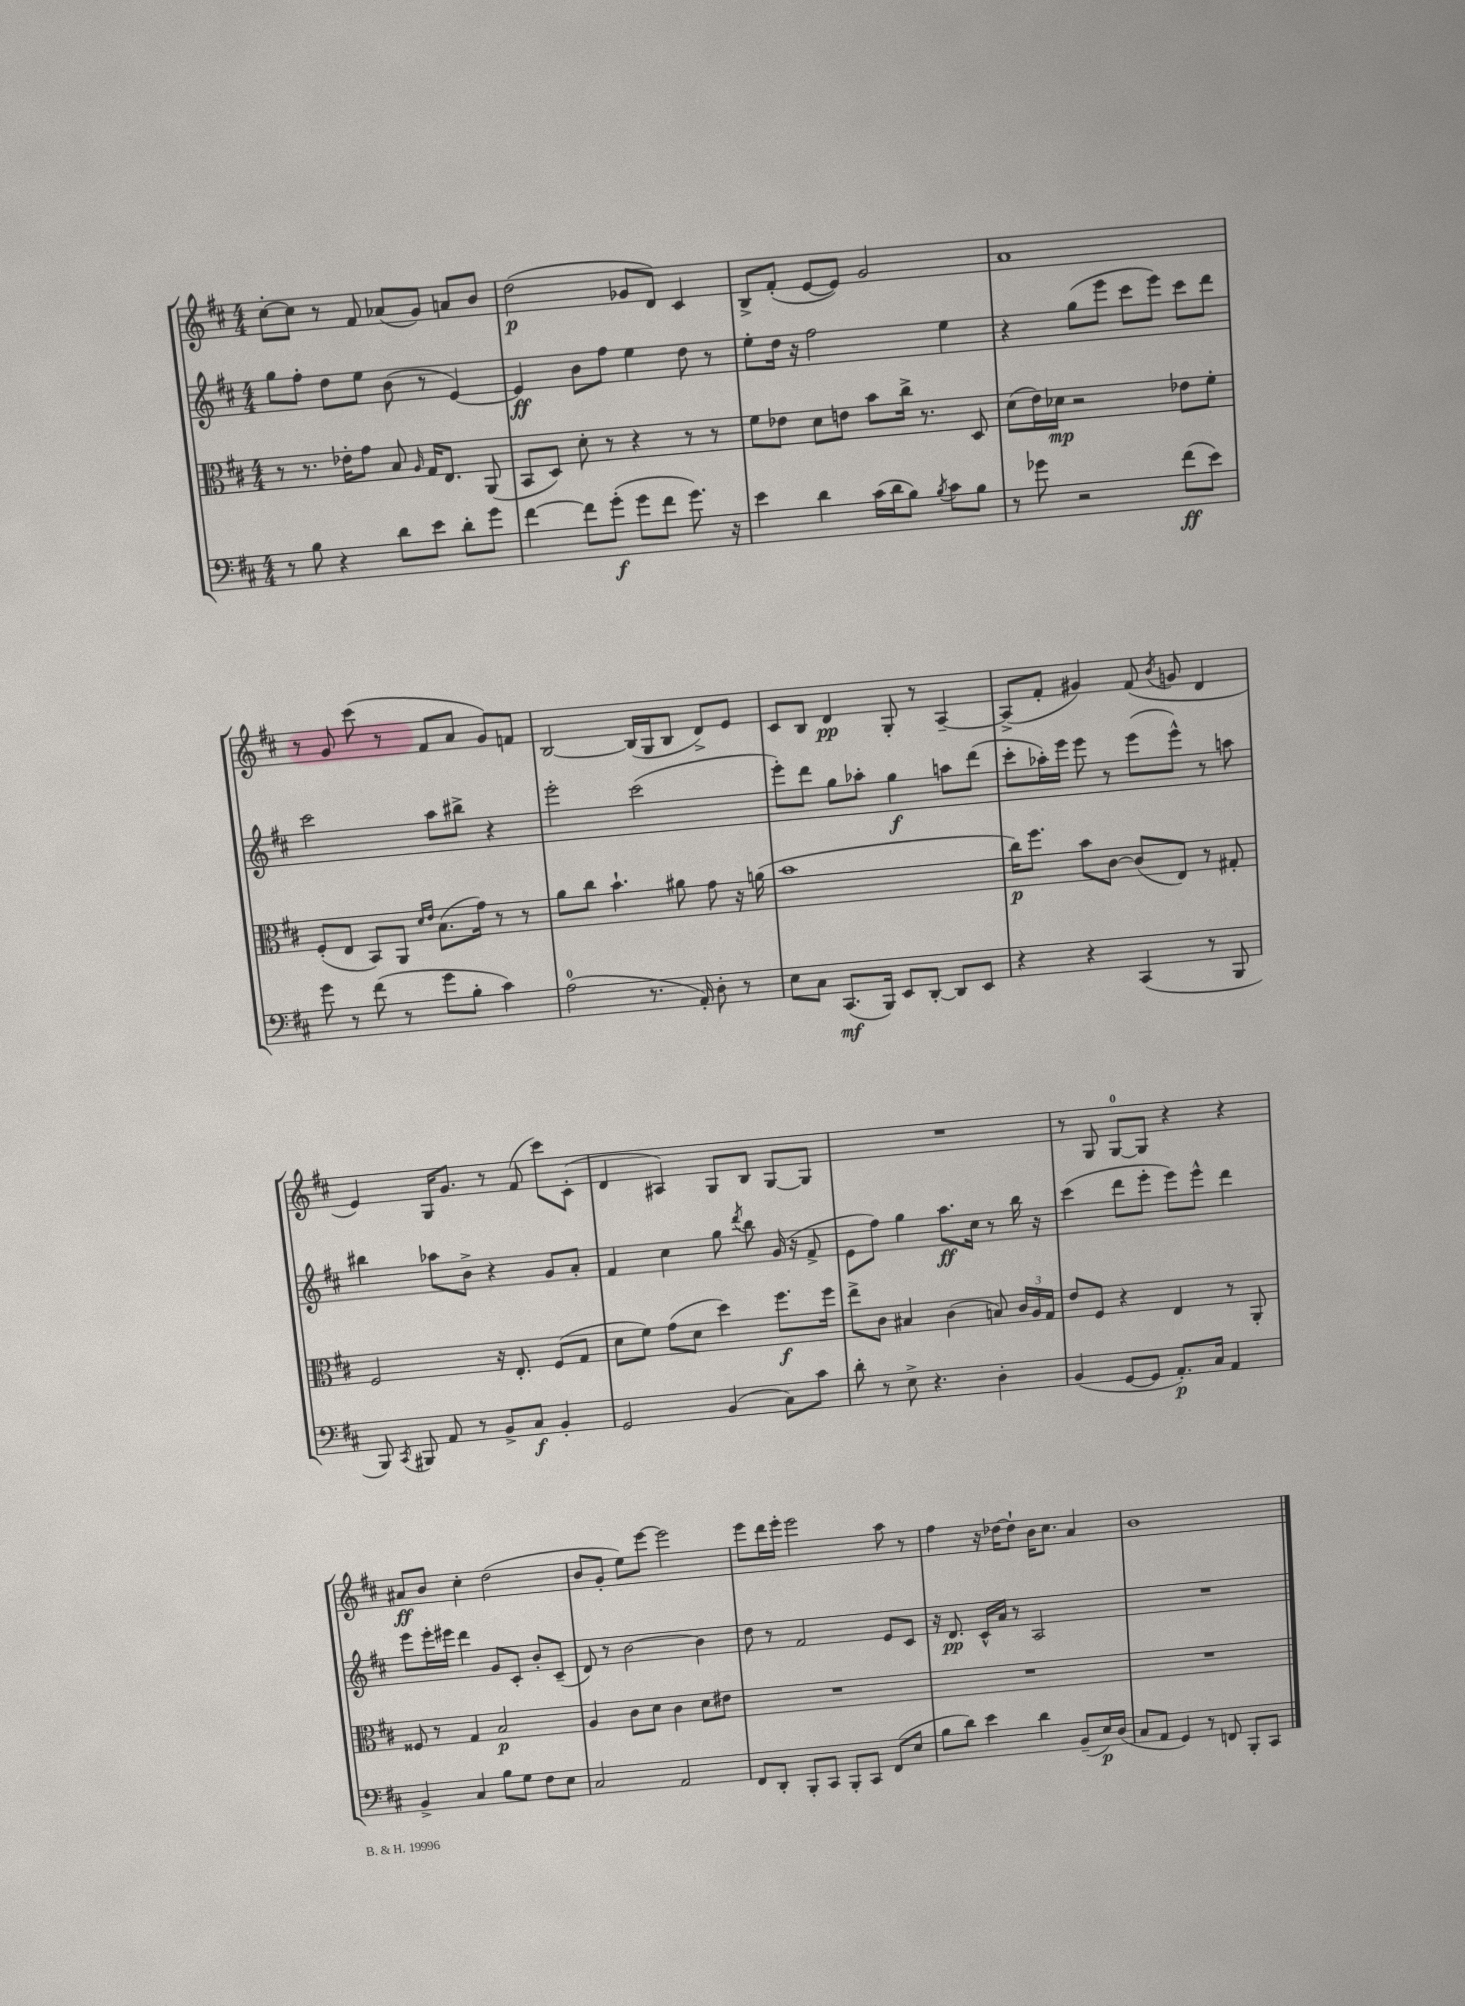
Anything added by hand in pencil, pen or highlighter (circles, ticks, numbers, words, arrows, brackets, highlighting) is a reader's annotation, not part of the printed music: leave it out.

**kern	**kern	**kern	**kern
*staff4	*staff3	*staff2	*staff1
*clefF4	*clefC3	*clefG2	*clefG2
*k[f#c#]	*k[f#c#]	*k[f#c#]	*k[f#c#]
*M4/4	*M4/4	*M4/4	*M4/4
8r	8r	8gg	[8cc#'
8B	8.r	8ff#'	8cc#]
4r	.	8dd	8r
.	16e-'	.	.
.	8g	8ee	8f#
8d	8B	(8b	(8a-
.	16qqA	.	.
8e	16G	8r	8g)
.	8.E	.	.
8d'	.	[4e)	8a
8g	(8AA	.	8b
=	=	=	=
[4f#	8BB	4e]	(2dd
.	8D)	.	.
8f#]	8d'	8b	.
(8g'	8r	8ff#	.
8g	4r	4ee	8g-
8f#	.	.	8d)
8.g)	8r	8dd	4c#
.	8r	8r	.
16r	.	.	.
=	=	=	=
4e	8f#	8ee'	8B^
.	8e-	16dd	(8f#'
.	.	16r	.
4d	8d	2ff#	[8e
.	8e	.	8e])
(16c#	8b	.	2g
16d	.	.	.
8B)	16cc#^	.	.
.	8.r	.	.
8qB	.	.	.
8c#	.	4ee	.
8B	8D	.	.
=	=	=	=
8r	(8d	4r	1a
8g-	16e)	.	.
.	16d-	.	.
2r	2r	(8gg	.
.	.	8eee	.
.	.	8ccc#	.
.	.	8eee)	.
(8f#	8e-	8ccc#	.
8e)	8f#'	8ddd	.
=	=	=	=
8g	(8F#'	2ccc#	8r
8r	8E	.	8g
(8f#	8BB)	.	(8ccc#
8r	8AA	.	8r
.	16qqd	.	.
.	16qqe	.	.
8g	(8.B	8aa	8f#
8B'	.	8bb#^	8a
.	16g)	.	.
4c#)	8r	4r	8g)
.	8r	.	8f
=	=	=	=
(2A	8a	2eee'	[2B
.	8cc#	.	.
.	4.b`	.	.
8.r	.	(2ccc#	(16B]
.	.	.	16G
.	8a#	.	8B
16AA')	.	.	.
8D'	8g	.	8d^)
8r	16r	.	8e
.	(16a	.	.
=	=	=	=
8E	1b	8eee')	8c#
8C#	.	8ddd	8B
(8.CC#	.	8gg	4d
.	.	8aa-'	.
16BBB)	.	.	.
8EE	.	4gg	8G'
[8DD'	.	.	8r
8DD]	.	8aa	[4A~
8EE	.	(8ddd	.
=	=	=	=
4r	16cc#)	8ccc#'	(8A^]
.	8.ff#	.	.
.	.	16aa-')	8f#'
.	.	16eee	.
4r	8b	8eee	4g#)
.	[8c#	8r	.
(4CC#	(8c#]	(8eee	(8f#
.	.	.	8qb
.	8E)	8eee^^)	8g
8r	8r	8r	4d
8BBB	8G#'	8aa	.
=	=	=	=
8BBB)	2F#	4bb#	4e)
8qCC#	.	.	.
8BBB#	.	.	.
8AA	.	8aa-	16G
.	.	.	8.g
8r	.	8b^	.
8BB^	16r	4r	8r
.	8.E'	.	.
8C#	.	.	(8f#
4BB'	(8F#	8g	8ccc#)
.	8G	8a'	(8c#'
=	=	=	=
2GG	8d	4f#	4d
.	8f#)	.	.
.	(8g	4cc#	4A#)
.	8d	.	.
(4BB	4dd)	8gg	8G
.	.	8qddd	.
.	.	8bb	8B
8C#)	8.ff#	(16g	[8G
.	.	16r	.
8c#	.	8f#^	8G]
.	16ff#	.	.
=	=	=	=
8d'	8ee^	8e	1r
8r	8c#	8ff#)	.
8E^	4B#	4gg	.
4.r	.	.	.
.	(4c#	8.aa	.
.	.	16cc#	.
4D'	8B)	8r	.
.	24c#	16bb	.
.	24A	.	.
.	.	16r	.
.	24G	.	.
=	=	=	=
(4BB	8e	(4ccc#	8r
.	8F#	.	8G
[8GG	4r	8ddd	[8G
8GG]	.	8eee'	8G]
8.AA')	4E	8eee)	4r
.	.	8eee^^	.
16C#	.	.	.
4AA	8r	4ddd	4r
.	8AA'	.	.
=	=	=	=
4BB^	8F##	8eee	8a#
.	8r	16eee'	8b
.	.	16eee#	.
4C#	4G	4ddd	4cc#'
8B	2B	8g	(2dd
8G	.	8c#'	.
8F#	.	8b'	.
8E	.	(8c#~	.
=	=	=	=
2C#	4A	8d)	8b
.	.	8r	8g'
.	8c#	[2b	8ee)
.	8d	.	[8eee
2AA	4c#	.	2eee]
.	8d	4b]	.
.	8e#	.	.
=	=	=	=
8FF#	1r	8dd	8eee
8DD'	.	8r	16ddd
.	.	.	16eee'
8BBB'	.	2f#	2eee
8CC#	.	.	.
8BBB'	.	.	.
8CC#	.	.	.
(8FF#	.	8e	8aa
8E	.	8c#	8r
=	=	=	=
8B	1r	16r	4ff#
.	.	8.d	.
8d)	.	.	.
4e	.	16c#^^	16r
.	.	16a	[16dd-
.	.	8r	8dd-`]
4d	.	2A	16b
.	.	.	8.cc#
(8BB~	.	.	4a
16E)	.	.	.
(16D	.	.	.
=	=	=	=
8C#	1r	1r	1b
8AA	.	.	.
4GG)	.	.	.
8r	.	.	.
8FF	.	.	.
8BBB'	.	.	.
8CC#	.	.	.
==	==	==	==
*-	*-	*-	*-
